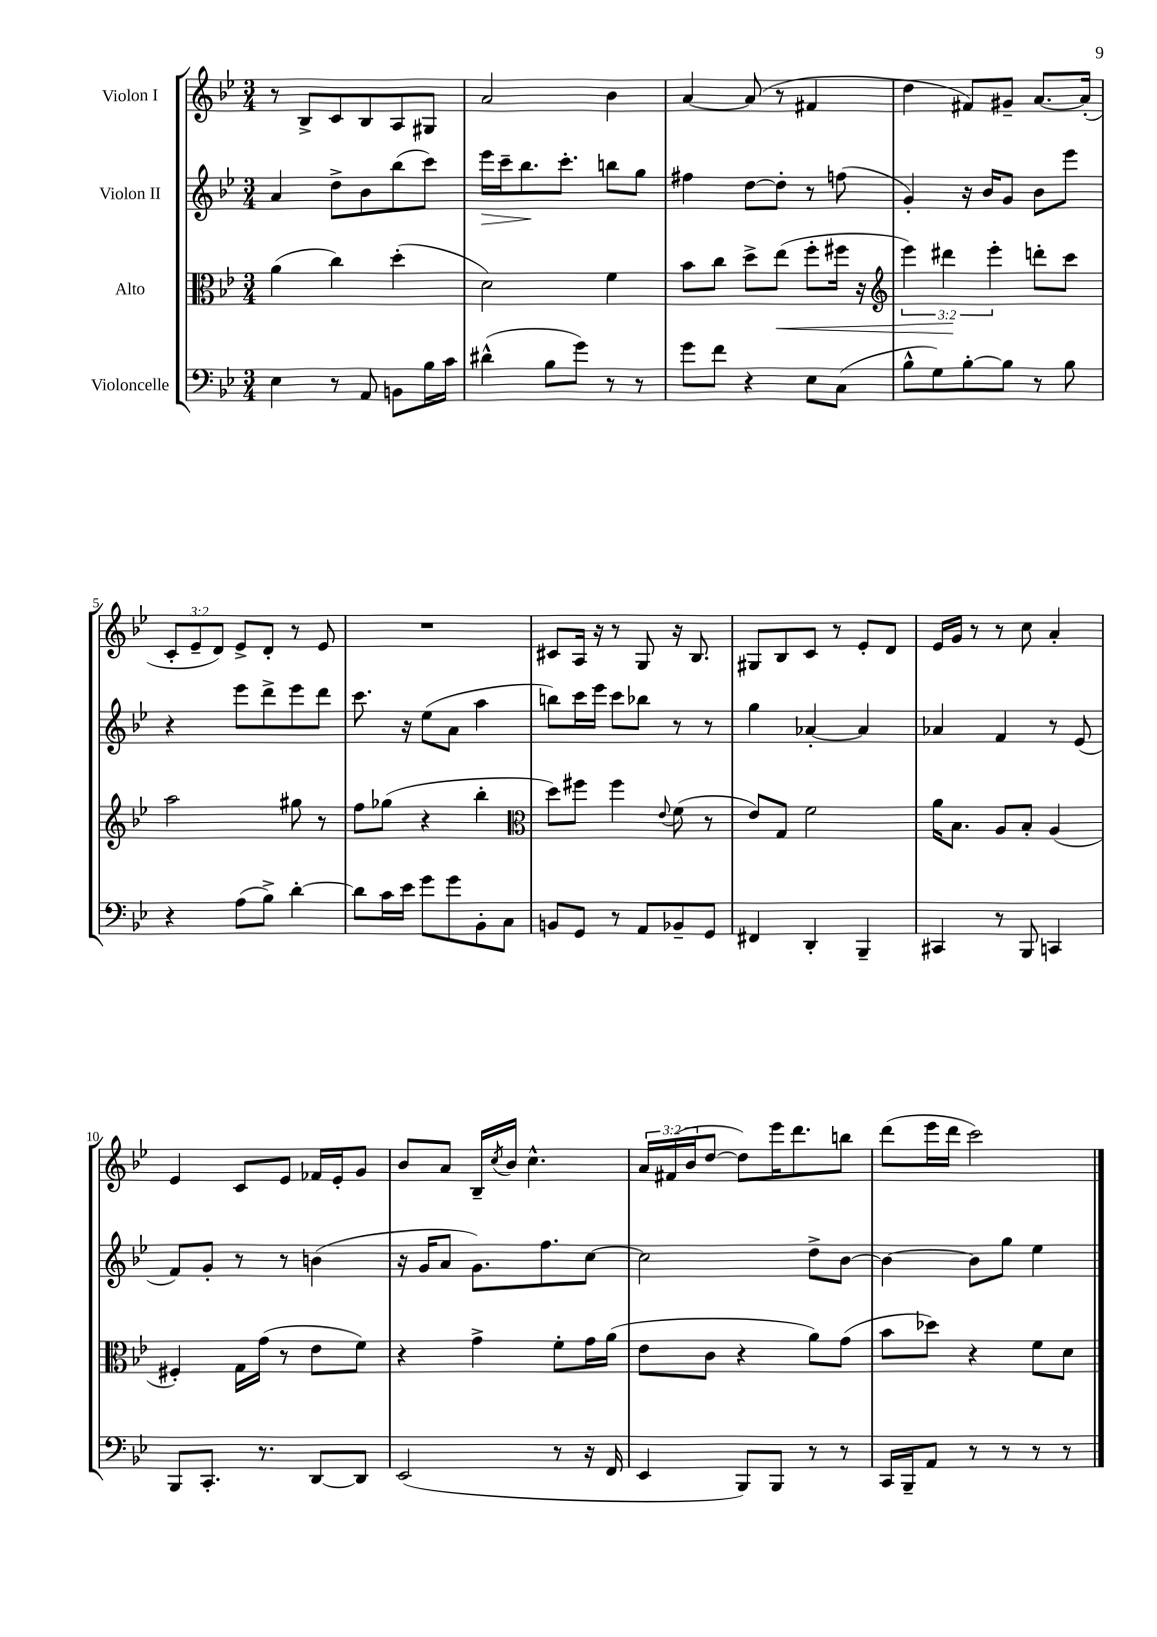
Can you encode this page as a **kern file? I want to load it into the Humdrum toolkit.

**kern	**kern	**kern	**kern
*staff4	*staff3	*staff2	*staff1
*clefF4	*clefC3	*clefG2	*clefG2
*k[b-e-]	*k[b-e-]	*k[b-e-]	*k[b-e-]
*M3/4	*M3/4	*M3/4	*M3/4
4E-	(4a	4a	8r
.	.	.	8B-^
8r	4cc)	8dd^	8c
8AA	.	8b-	8B-
8BB	(4dd'	(8bb-	8A
16B-	.	8ccc)	8G#
16c	.	.	.
=	=	=	=
(4d#^^	2d)	16eee-	2a
.	.	16ccc~	.
.	.	8.bb-	.
8B-	.	.	.
.	.	8.ccc'	.
8g)	.	.	.
8r	4f	8bb	4b-
8r	.	8gg	.
=	=	=	=
8g	8b-	4ff#	[4a
8f	8cc	.	.
4r	8dd^	[8dd	(8a]
.	(8ee-	8dd']	8r
8E-	8ff'	8r	4f#
(8C	16ff#	(8ff	.
.	16r	.	.
=	=	=	=
*	*clefG2	*	*
8B-^^	6eee-)	4g')	4dd
8G)	.	.	.
.	6ddd#	.	.
[8B-'	.	16r	8f#)
.	.	16b-	.
.	6eee-'	.	.
8B-]	.	8g	8g#~
8r	8ddd'	8b-	[8.a
8B-	8ccc	8eee-	.
.	.	.	(16a']
=	=	=	=
4r	2aa	4r	12c'
.	.	.	12e-~
.	.	.	12d)
(8A	.	8eee-	8e-^
8B-^)	.	8ddd^	8d'
[4d'	8gg#	8eee-	8r
.	8r	8ddd	8e-
=	=	=	=
8d]	8ff	8.ccc	2.r
16c	(8gg-	.	.
16e-	.	16r	.
8g	4r	(8ee-	.
8g	.	8a	.
8BB-'	4bb-'	4aa	.
8C	.	.	.
=	=	=	=
*	*clefC3	*	*
8BB	8dd)	8bb)	8c#
8GG	8ff#	16ccc	16A
.	.	16eee-	16r
8r	4ff#	8ccc	8r
8AA	.	8bb-	8G
.	8qqe-	.	.
8BB-~	(8f	8r	16r
.	.	.	8.B-
8GG	8r	8r	.
=	=	=	=
4FF#	8e-)	4gg	8G#
.	8G	.	8B-
4DD'	2f	[4a-'	8c
.	.	.	8r
4BBB-~	.	4a-]	8e-'
.	.	.	8d
=	=	=	=
4CC#	16a	4a-	16e-
.	8.B-	.	16g
.	.	.	8r
8r	8A	4f	8r
8BBB-	8B-'	.	8cc
4CC	(4A	8r	4a'
.	.	(8e-	.
=	=	=	=
8BBB-	4F#')	8f)	4e-
8.CC'	.	8g'	.
.	16G	8r	8c
8.r	(16g	.	.
.	8r	8r	8e-
[8DD	8e-	(4b	16f-
.	.	.	16e-'
8DD]	8f)	.	8g
=	=	=	=
(2EE-	4r	16r	8b-
.	.	16g	.
.	.	8a	8a
.	4g^	8.g)	16B-~
.	.	.	8qcc
.	.	.	16b-
.	.	.	4.cc^^
.	.	8.ff	.
8r	8f'	.	.
16r	16g	[8cc	.
16FF	(16a	.	.
=	=	=	=
4EE-	8e-	2cc]	24a
.	.	.	(24f#
.	.	.	24b-
.	8c	.	[8dd
8BBB-)	4r	.	8dd])
8BBB-	.	.	16eee-
.	.	.	8.ddd
8r	8a)	8dd^	.
8r	(8g	[8b-	8bb
=	=	=	=
16CC	8b-	4b-_	(8ddd
16BBB-~	.	.	.
8AA	8dd-)	.	16eee-
.	.	.	16ddd
8r	4r	8b-]	2ccc)
8r	.	8gg	.
8r	8f	4ee-	.
8r	8d	.	.
==	==	==	==
*-	*-	*-	*-
